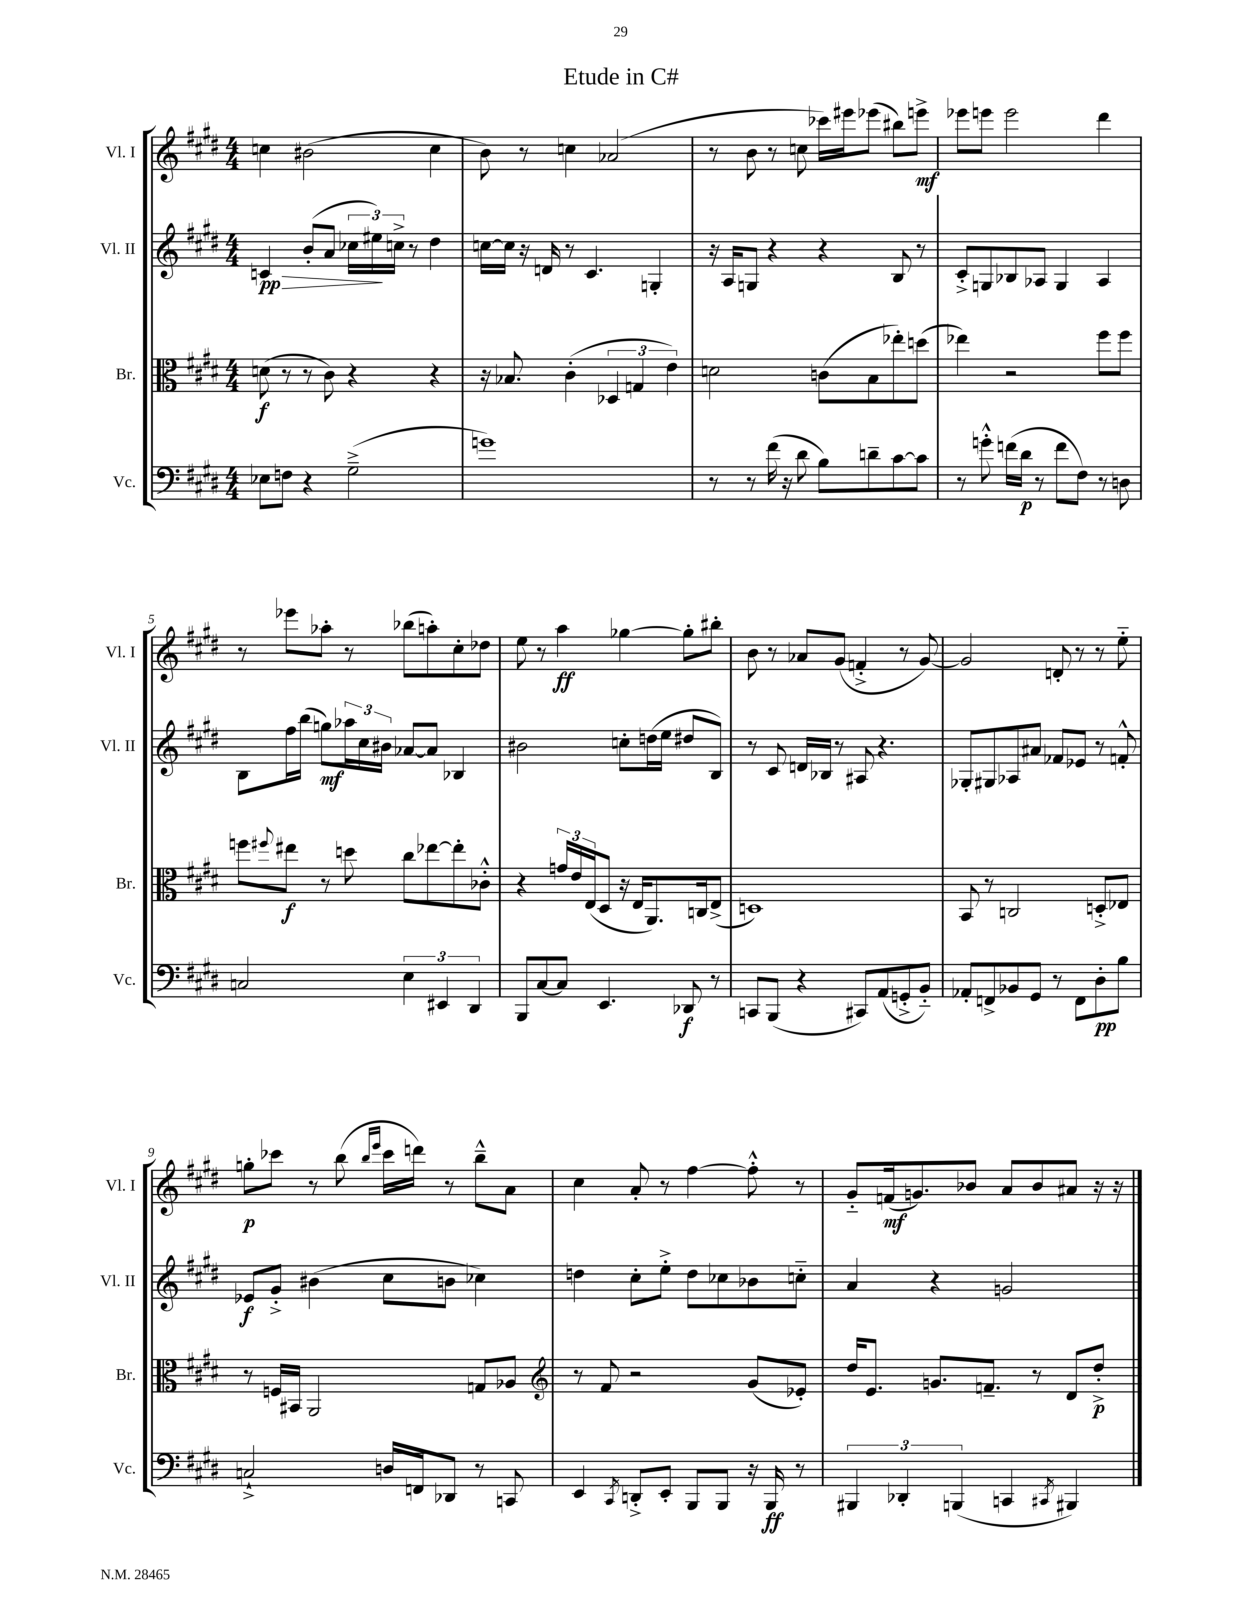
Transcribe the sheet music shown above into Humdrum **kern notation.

**kern	**kern	**kern	**kern
*staff4	*staff3	*staff2	*staff1
*clefF4	*clefC3	*clefG2	*clefG2
*k[f#c#g#d#]	*k[f#c#g#d#]	*k[f#c#g#d#]	*k[f#c#g#d#]
*M4/4	*M4/4	*M4/4	*M4/4
8E-	(8d	4c	4cc
8F	8r	.	.
4r	8r	(8b'	(2b#
.	8c#)	8a	.
(2G#~^	4r	24cc-	.
.	.	24ee#)	.
.	.	24cc^	.
.	.	8r	.
.	4r	4dd#	4cc
=	=	=	=
1g)	16r	[16cc	8b)
.	8.B-	16cc]	.
.	.	16r	8r
.	.	16d	.
.	(4c#'	8r	4cc
.	.	4.c#	.
.	6D-	.	(2a-
.	6G	.	.
.	.	4G'	.
.	6e)	.	.
=	=	=	=
8r	2d	16r	8r
.	.	16A	.
8r	.	8G	8b
(16f#	.	4r	8r
16r	.	.	.
8d#	.	.	8cc
8B)	(8c	4r	16ccc-)
.	.	.	16eee#
8d~	8B	.	(8eee-
[8c#	8ee-')	8B	8bb#)
8c#]	(8dd	8r	8eee^
=	=	=	=
8r	4ee-)	8c#'^	8eee-
8g'^^	.	8G	8eee
(16f	2r	8B-	2eee
16d#	.	.	.
8r	.	8A-	.
8f	.	4G	.
8F#)	.	.	.
8r	8ff#	4A-	4ddd#
8D	8ff#	.	.
=	=	=	=
2C	8ff	8B	8r
.	8qqff#	.	.
.	8ee#	16ff#	8eee-
.	.	(16bb	.
.	8r	8gg)	8aa-'
.	8dd	24aa-	8r
.	.	24cc#	.
.	.	24b#	.
6E	8cc#	[8a-	(8bb-
.	[8ee-	8a-]	8aa')
6EE#	.	.	.
.	8ee-']	4B-	8cc#'
6DD#	.	.	.
.	8c-'^^	.	8dd-
=	=	=	=
8BBB	4r	2b#	8ee
[8C#	.	.	8r
8C#]	24g	.	4aa
.	24e	.	.
.	(24E	.	.
4.EE	8D#	.	.
.	16r	8cc'	[4gg-
.	16E	.	.
.	8.AA)	(16dd	.
.	.	16ee	.
8DD-	.	8dd#	8gg-']
.	16C	.	.
8r	(8E^	8B)	8bb#'
=	=	=	=
8CC	1D)	8r	8b
(8BBB	.	8c#	8r
4r	.	16d	8a-
.	.	16B-	.
.	.	8r	(8g#
8CC#)	.	8A#	4f'^
(8AA	.	4.r	.
8GG'^	.	.	8r
8BB'~)	.	.	[8g#)
=	=	=	=
8AA-'	8BB	8G-'	2g#]
8FF^	8r	8G#	.
8BB-	2C	8A-	.
8GG#	.	8a#	.
8r	.	8f-	8d'
8FF	.	8e-	8r
8D#'	8D'^	8r	8r
8B	8E-	8f'^^	8ee'~
=	=	=	=
2C`^	8r	8e-	8gg'
.	16F	8g#'^	8ccc-
.	16BB#	.	.
.	2AA	(4b#	8r
.	.	.	(8bb
.	.	.	16qqbb
.	.	.	16qqeee
16D	.	8cc#	16ccc-
16FF	.	.	16ddd)
8DD-	.	8b	8r
8r	8G	4cc-)	8bb~^^
8CC	8A-	.	8a
=	=	=	=
*	*clefG2	*	*
4EE	8r	4dd	4cc#
.	8f#	.	.
8qCC#	.	.	.
8DD'^	2r	8cc#'	8a'
8EE'	.	8ee'^	8r
8BBB	.	8dd	[4ff#
8BBB	.	8cc-	.
16r	(8g#	8b-	8ff#'^^]
16BBB	.	.	.
8r	8e-')	8cc'~	8r
=	=	=	=
6BBB#	16dd#	4a	8g#'~
.	8.e	.	.
.	.	.	(16f
6DD-'	.	.	.
.	.	.	8.g)
.	8.g	4r	.
(6BBB	.	.	.
.	.	.	8b-
.	8.f~	.	.
4CC	.	2g	8a
.	8r	.	8b-
8qCC#	.	.	.
4BBB#)	8d#	.	8a#
.	8dd#'^	.	16r
.	.	.	16r
==	==	==	==
*-	*-	*-	*-
